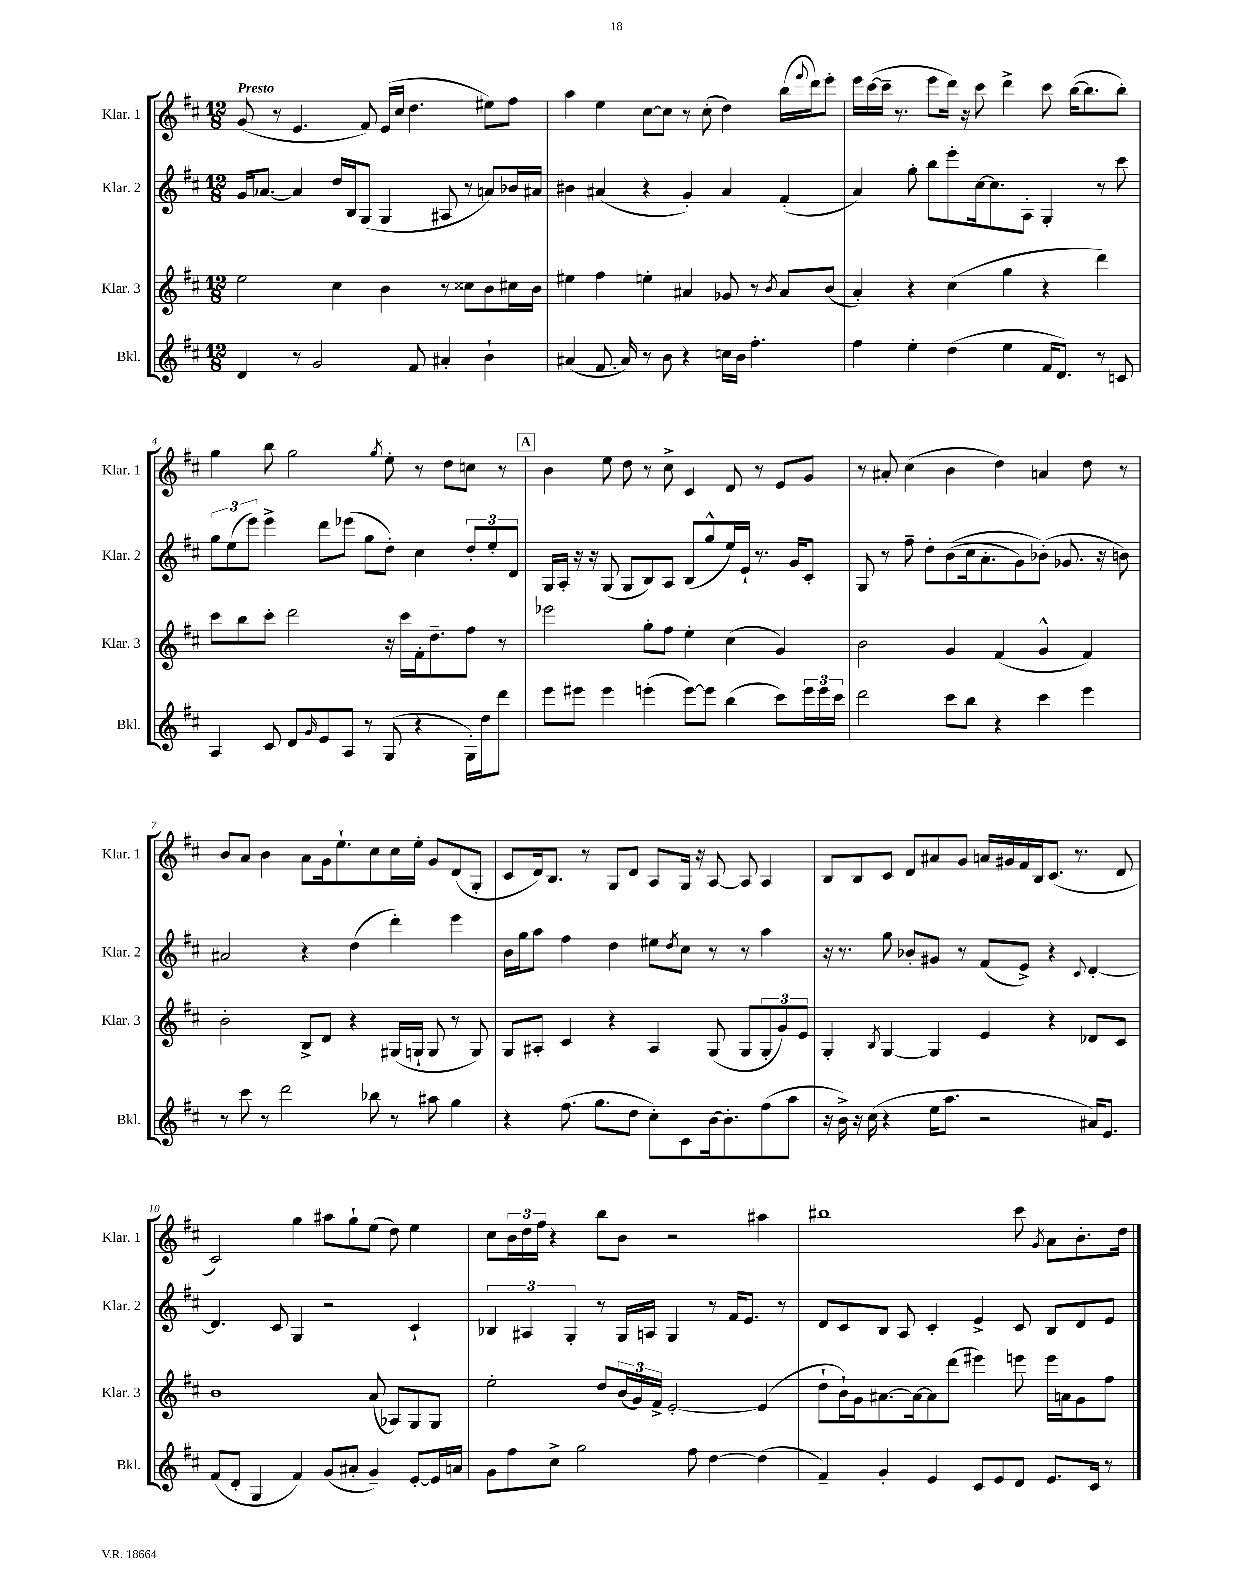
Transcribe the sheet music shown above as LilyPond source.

<<
\new StaffGroup <<
\new Staff = "s0" \with { instrumentName = "Klar. 1" shortInstrumentName = "Klar. 1" } {
    \clef treble \key d \major \numericTimeSignature \time 12/8 \tempo "Presto"
    g'8( r8 e'4. fis'8) e'16( cis''16 d''4. eis''8) fis''8 |
    a''4 e''4 cis''8~ cis''8 r8 cis''8-.( d''4) b''16( \appoggiatura { fis'''8 } d'''16) e'''8-. |
    e'''16 cis'''16~( cis'''16-- r8. e'''8 d'''16) r16 cis'''8 d'''4-> cis'''8 b''16~( b''8. b''8-.) |
    g''4 b''8 g''2 \acciaccatura { g''8 } e''8-. r8 d''8 c''8 r8 |
    \mark \markup { \box "A" } b'4 e''8 d''8 r8 cis''8-> cis'4 d'8 r8 e'8 g'8 |
    r8 ais'8-. cis''4( b'4 d''4) a'4 d''8 r8 |
    b'8 a'8 b'4 a'8 g'16 e''8.-! cis''8 cis''16 e''16-. g'8 d'8( g8-. |
    cis'8 d'16) b8. r8 g8 d'8 a8 g16 r16 a8~ a8 a4 |
    b8 b8 cis'8 d'8 ais'8 g'8 a'16 gis'16 fis'16 b16 cis'8.( r8. d'8 |
    cis'2) g''4 ais''8 g''8-! e''8( d''8) e''4 |
    cis''8 \tuplet 3/2 { b'16 d''16 fis''16 } r4 b''8 b'8 r2 ais''4 |
    bis''1 cis'''8 \acciaccatura { g'8 } a'8 b'8.-. d''16 \bar "|." |
}
\new Staff = "s1" \with { instrumentName = "Klar. 2" shortInstrumentName = "Klar. 2" } {
    \clef treble \key d \major \numericTimeSignature \time 12/8
    g'16 aes'8.~ aes'4 d''16 b16 g8( g4 ais8 r8 a'8) bes'16 ais'16 |
    bis'4 ais'4( r4 g'4-.) ais'4 fis'4-.( |
    a'4) g''8-. b''8 e'''8-. cis''16~ cis''8. a8-. g4-. r8 cis'''8 |
    \tuplet 3/2 { g''8 e''8( e'''8) } e'''4-> d'''8 ees'''8( g''8 d''8-.) cis''4 \tuplet 3/2 { d''8-. e''8-. d'8 } |
    \mark \markup { \box "A" } g16 a16-. r16 r16 g8( g8 b8) a8 b8( g''8-^ e''16) e'16-! r8. g'16 cis'8-. |
    g8 r8 fis''8-- d''8-. b'8(\( cis''16 a'8.-. g'8) bes'8-.(\) ges'8. r16 b'8) |
    ais'2 r4 d''4( d'''4-.) e'''4 |
    b'16 g''16 a''8 fis''4 d''4 eis''8 \acciaccatura { d''8 } cis''8 r8 r8 a''4 |
    r16 r8. g''8 bes'8-. gis'8 r8 fis'8( e'8->) r4 \appoggiatura { cis'8 } d'4~-. |
    d'4. cis'8 g4 r2 cis'4-! |
    \tuplet 3/2 { bes4 ais4 g4-. } r8 g16 a16 g4 r8 fis'16 e'8. r8 |
    d'8 cis'8 b8 a8 cis'4-. e'4-> cis'8 b8 d'8 e'8 \bar "|." |
}
\new Staff = "s2" \with { instrumentName = "Klar. 3" shortInstrumentName = "Klar. 3" } {
    \clef treble \key d \major \numericTimeSignature \time 12/8
    e''2 cis''4 b'4 r8 cisis''8 b'8 cis''16 b'16 |
    eis''4 fis''4 e''4-. ais'4 ges'8 r8 \acciaccatura { b'8 } ais'8 b'8( |
    a'4-.) r4 cis''4( g''4 r4 d'''4) |
    cis'''8 b''8 cis'''8-. d'''2 r16 cis'''16 fis'16-. d''8.-- fis''8 r8 |
    \mark \markup { \box "A" } ees'''2 g''8-. fis''8 e''4-. cis''4( g'4) |
    b'2 g'4 fis'4( g'4-^ fis'4) |
    b'2-. b8-> d'8 r4 gis16( g16-! g8 r8 g8) |
    g8 ais8-. cis'4 r4 ais4 g8( g8 \tuplet 3/2 { g8-. g'8) e'8 } |
    g4-. \acciaccatura { b8 } g4~ g4 e'4 r4 des'8 cis'8 |
    b'1 a'8( aes8) g8 g8 |
    e''2-. d''8 \tuplet 3/2 { b'16( g'16) fis'16-> } e'2~-. e'4( |
    d''8-! b'16-!) g'16 ais'8.~ ais'16~ ais'8 d'''8( eis'''4) e'''8 e'''16 a'16 g'8 fis''8 \bar "|." |
}
\new Staff = "s3" \with { instrumentName = "Bkl." shortInstrumentName = "Bkl." } {
    \clef treble \key d \major \numericTimeSignature \time 12/8
    d'4 r8 g'2 fis'8 ais'4-. b'4-! |
    ais'4( fis'8. ais'16) r8 b'8 r4 c''16 b'16 fis''4.-. |
    fis''4 e''4-. d''4( e''4 fis'16 d'8.) r8 c'8 |
    a4 cis'8 d'8 \grace { g'16 } e'8 a8 r8 g8( r4 g16-.) d''16 d'''8 |
    \mark \markup { \box "A" } e'''8 eis'''8 eis'''4 e'''4-.( e'''8~) e'''8 b''4( cis'''8) \tuplet 3/2 { e'''16 e'''16 cis'''16 } |
    d'''2 cis'''8 b''8 r4 cis'''4 e'''4 |
    r8 cis'''8 r8 d'''2 bes''8 r8 ais''8 g''4 |
    r4 fis''8.( g''8. d''8 cis''8-.) cis'8 b'16~ b'8.-. fis''8( a''8 |
    r16 b'16->) r16 cis''16( r4 e''16 a''8. r2 ais'16) e'8. |
    fis'8( d'8-. g4 fis'4) g'8( ais'8-. g'4--) e'8~-. e'16 a'16 |
    g'8 fis''8 cis''8-> g''2 fis''8 d''4~ d''4( |
    fis'4--) g'4-. e'4 cis'8 e'8 d'8 e'8. cis'16 r8 \bar "|." |
}
>>
>>
